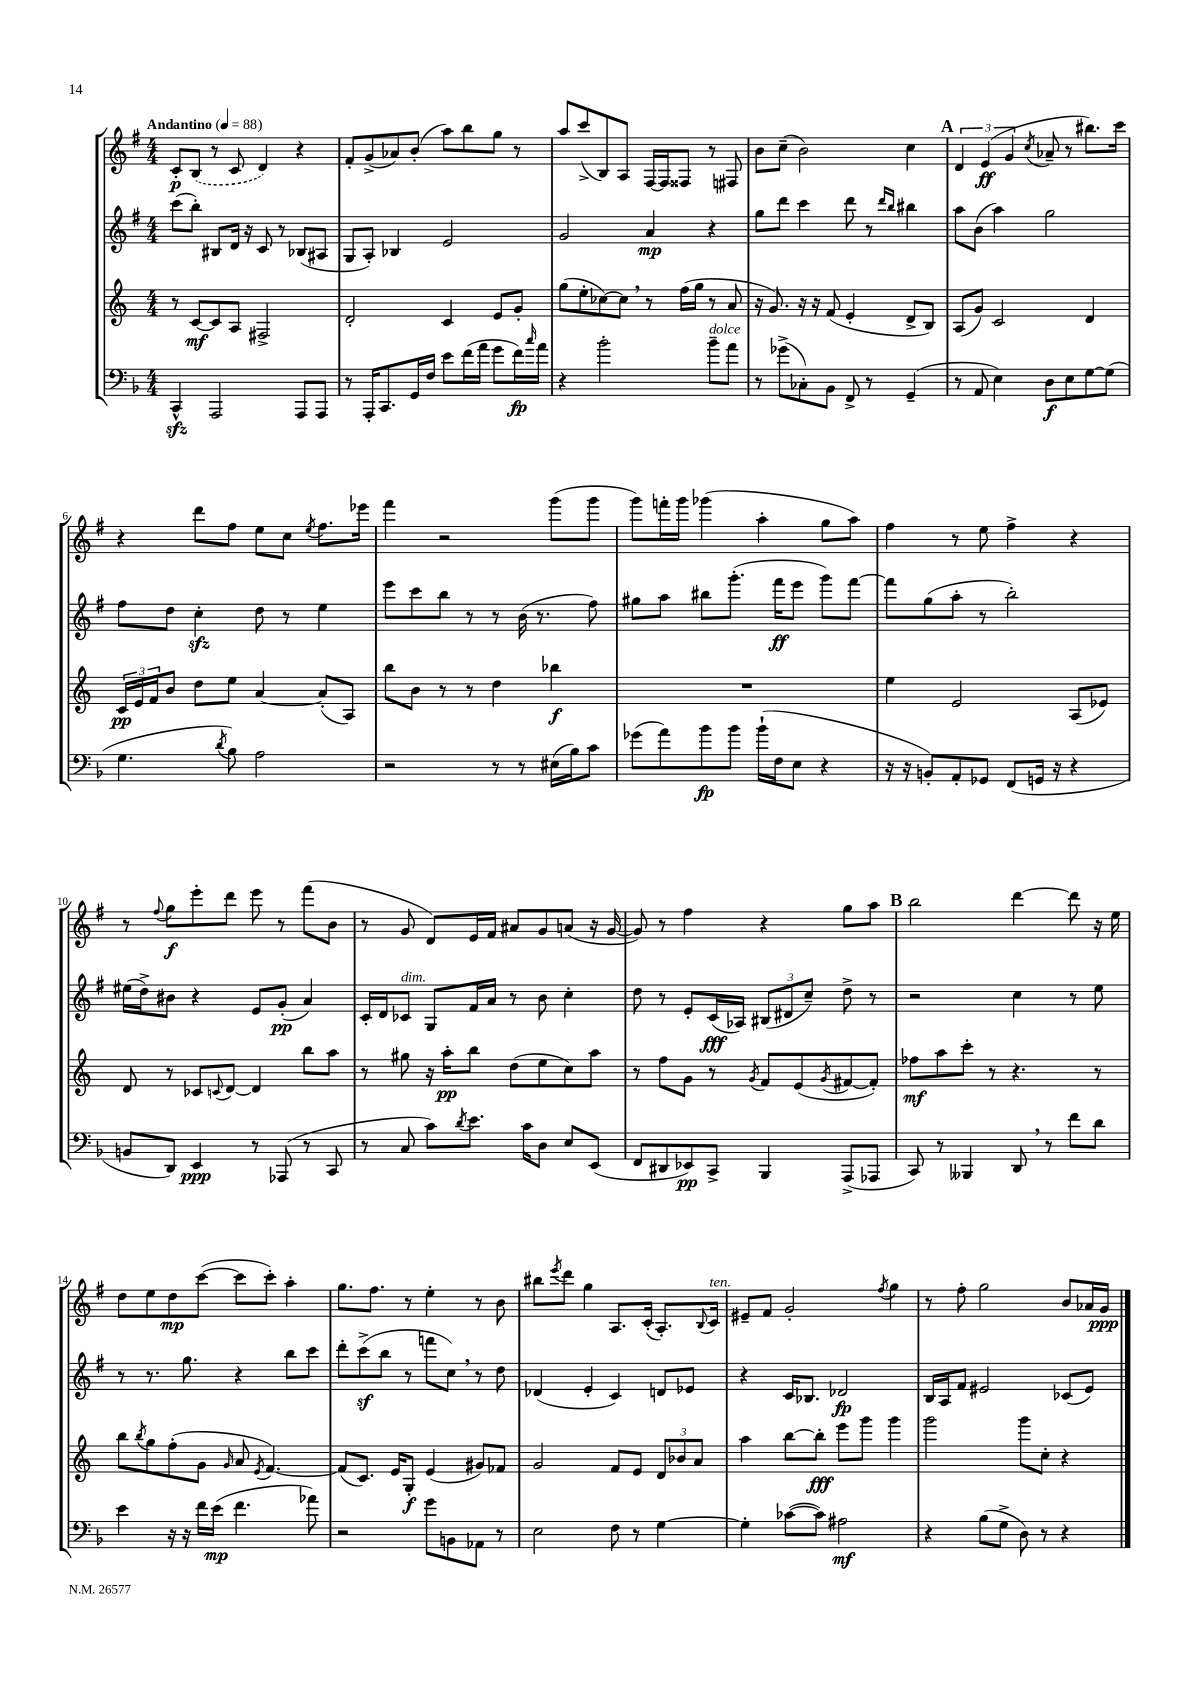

**kern	**dynam	**kern	**dynam	**kern	**dynam	**kern	**dynam
*part4	*part4	*part3	*part3	*part2	*part2	*part1	*part1
*staff4	*staff4	*staff3	*staff3	*staff2	*staff2	*staff1	*staff1
*clefF4	*	*clefG2	*	*clefG2	*	*clefG2	*
*k[b-]	*	*k[]	*	*k[f#]	*	*k[f#]	*
*M4/4	*	*M4/4	*	*M4/4	*	*M4/4	*
*MM88	*	*MM88	*	*MM88	*	*MM88	*
=1	=1	=1	=1	=1	=1	=1	=1
!	!	!	!	!	!	!LO:TX:a:B:t=Andantino	!
4CCzz^^/	.	8r	.	(8ccc\L	.	8c'/L	p
.	.	[8c/L	mf	8bb'\J)	.	(8B/J	.
2AAA/	.	8c/]	.	8B#X/L	.	8r	.
.	.	8A/J	.	16d/Jk	.	8c/	.
.	.	.	.	16r	.	.	.
.	.	2F#X^/	.	8c/	.	4d/)	.
.	.	.	.	8r	.	.	.
8AAA/L	.	.	.	(8B-X/L	.	4r	.
8AAA/J	.	.	.	8A#X/J	.	.	.
=2	=2	=2	=2	=2	=2	=2	=2
8r	.	2d'/	.	8G/L	.	8f#'/L	.
16AAA'/KL	.	.	.	8A'/J)	.	(8g^/	.
8.CC/	.	.	.	.	.	.	.
.	.	.	.	4B-X/	.	8a-X/)	.
16GG/L	.	.	.	.	.	(8b'/J	.
16F/JJ	.	.	.	.	.	.	.
8e\L	.	4c/	.	2e/	.	8aa\L)	.
(16f\L	.	.	.	.	.	8bb\	.
16a\JJ	.	.	.	.	.	.	.
8g\L	.	8e/L	.	.	.	8gg\J	.
16f\L)	fp	8g'/J	.	.	.	8r	.
16qqcc/	.	.	.	.	.	.	.
16a\JJ	.	.	.	.	.	.	.
=3	=3	=3	=3	=3	=3	=3	=3
4r	.	(8gg\L	.	2g/	.	8aa/L	.
.	.	8ee'\	.	.	.	(8ccc^/	.
2b-'\	.	[8cc-X\)	.	.	.	8B/)	.
.	.	8cc-,\J]	.	.	.	8A/J	.
.	.	8r	.	4a/	mp	[16F#/LL	.
.	.	.	.	.	.	16F#/J]	.
.	.	(16ff\LL	.	.	.	8F##X/J	.
.	.	16gg\JJ	.	.	.	.	.
!LO:TX:a:i:t=dolce	!	!	!	!	!	!	!
8b-~\L	.	8r	.	4r	.	8r	.
8a\J	.	8a/	.	.	.	8F#X/	.
=4	=4	=4	=4	=4	=4	=4	=4
8r	.	16r	.	8gg\L	.	8b\L	.
.	.	8.g/)	.	.	.	.	.
(8g-X^\L	.	.	.	8ddd\J	.	(8cc~\J	.
8C-X'\)	.	16r	.	4ccc\	.	2b\)	.
.	.	16r	.	.	.	.	.
8BB-\J	.	(8f/	.	.	.	.	.
8FF^/	.	4e'/	.	8ddd\	.	.	.
8r	.	.	.	8r	.	.	.
.	.	.	.	16qqddd/LL	.	.	.
.	.	.	.	16qqbb/JJ	.	.	.
(4GG~/	.	8d^/L	.	4bb#X\	.	4cc\	.
.	.	8B/J)	.	.	.	.	.
!!LO:REH:place=s1:t=A
=5	=5	=5	=5	=5	=5	=5	=5
8r	.	(8A/L	.	8aa\L	.	6d/	.
8AA/	.	8g/J)	.	(8b\J	.	.	.
.	.	.	.	.	.	(6e/	ff
4E\)	.	2c/	.	4aa\)	.	.	.
.	.	.	.	.	.	6g/	.
.	.	.	.	.	.	8qcc/	.
8D\L	f	.	.	2gg\	.	8a-X~/	.
8E\	.	.	.	.	.	8r	.
[8G\	.	4d/	.	.	.	8.bb#X\L)	.
(8G\J]	.	.	.	.	.	.	.
.	.	.	.	.	.	16ccc\Jk	.
!!LO:LB:g=z
=6	=6	=6	=6	=6	=6	=6	=6
4.G\	.	24c/LL	pp	8ff#\L	.	4r	.
.	.	24e/	.	.	.	.	.
.	.	24f/J	.	.	.	.	.
.	.	8b/J	.	8dd\J	.	.	.
.	.	8dd\L	.	4cczz'\	.	8ddd\L	.
8qd/	.	.	.	.	.	.	.
8B-\)	.	8ee\J	.	.	.	8ff#\J	.
2A\	.	[4a/	.	8dd\	.	8ee\L	.
.	.	.	.	8r	.	8cc\J	.
.	.	.	.	.	.	8qee/	.
.	.	(8a'/L]	.	4ee\	.	8.ff#\L	.
.	.	8A/J)	.	.	.	.	.
.	.	.	.	.	.	16eee-X\Jk	.
=7	=7	=7	=7	=7	=7	=7	=7
2r	.	8bb\L	.	8eee\L	.	4fff#\	.
.	.	8b\J	.	8ccc\	.	.	.
.	.	8r	.	8bb\J	.	2r	.
.	.	8r	.	8r	.	.	.
8r	.	4dd\	.	8r	.	.	.
8r	.	.	.	(16b\	.	.	.
.	.	.	.	8.r	.	.	.
(16E#X\LL	.	4bb-X\	f	.	.	(8ggg\L	.
16B-\J)	.	.	.	.	.	.	.
8c\J	.	.	.	8ff#\)	.	8ggg\J	.
=8	=8	=8	=8	=8	=8	=8	=8
(8g-X\L	.	1r	.	8gg#X\L	.	8ggg\L)	.
8a\)	.	.	.	8aa\J	.	16fffn'\L	.
.	.	.	.	.	.	16ggg\JJ	.
8b-\	fp	.	.	8bb#X\L	.	(4ggg-X\	.
8b-\J	.	.	.	(8.ggg'\J	.	.	.
(16b-`\LL	.	.	.	.	.	4aa'\	.
16F\J	.	.	.	16fff#\KL	ff	.	.
8E\J	.	.	.	8eee\J	.	.	.
4r	.	.	.	8ggg\L)	.	8gg\L	.
.	.	.	.	[8fff#\J	.	8aa\J)	.
=9	=9	=9	=9	=9	=9	=9	=9
16r	.	4ee\	.	8fff#\L]	.	4ff#\	.
16r	.	.	.	.	.	.	.
8BBn'/L)	.	.	.	(8gg\	.	.	.
8AA'/	.	2e/	.	8aa'\J	.	8r	.
8GG-X/J	.	.	.	8r	.	8ee\	.
(8FF/L	.	.	.	2bb'\)	.	4ff#^\	.
16GGn/Jk	.	.	.	.	.	.	.
16r	.	.	.	.	.	.	.
4r	.	(8A/L	.	.	.	4r	.
.	.	8e-X/J)	.	.	.	.	.
!!LO:LB:g=z
=10	=10	=10	=10	=10	=10	=10	=10
8BBn/L	.	8d/	.	(16ee#X\LL	.	8r	.
.	.	.	.	16dd^\J)	.	.	.
.	.	.	.	.	.	8qqff#/	.
8DD/J)	.	8r	.	8b#X\J	.	8gg\L	f
4EE/	ppp	8c-X/L	.	4r	.	8eee'\	.
.	.	8qqcn/	.	.	.	.	.
.	.	[8d/J	.	.	.	8ddd\J	.
8r	.	4d/]	.	8e/L	.	8eee\	.
(8AAA-X/	.	.	.	(8g'/J	pp	8r	.
8r	.	8bb\L	.	4a/)	.	(8fff#\L	.
8CC/	.	8aa\J	.	.	.	8b\J	.
=11	=11	=11	=11	=11	=11	=11	=11
8r	.	8r	.	16c'/LL	.	8r	.
.	.	.	.	16d/J	.	.	.
!	!	!	!	!LO:TX:a:i:t=dim.	!	!	!
8C/	.	8gg#X\	.	8c-X/J	.	8g/	.
8c\L)	.	16r	.	8G/L	.	8d/L)	.
.	.	16aa'\KL	pp	.	.	.	.
8qd/	.	.	.	.	.	.	.
8.e\J	.	8bb\J	.	16f#/L	.	16e/L	.
.	.	.	.	16a/JJ	.	16f#/JJ	.
.	.	(8dd\L	.	8r	.	8a#X/L	.
16c\KL	.	.	.	.	.	.	.
8D\J	.	8ee\	.	8b\	.	8g/	.
8E/L	.	8cc\)	.	4cc'\	.	(8an/J	.
(8EE/J	.	8aa\J	.	.	.	16r	.
.	.	.	.	.	.	[16g/	.
=12	=12	=12	=12	=12	=12	=12	=12
8FF/L	.	8r	.	8dd\	.	8g/])	.
8DD#X/	.	8ff\L	.	8r	.	8r	.
8EE-X/)	pp	8g\J	.	8e'/L	.	4ff#\	.
8CC^/J	.	8r	.	(16c/L	fff	.	.
.	.	.	.	16A-X/JJ)	.	.	.
.	.	8qg/	.	.	.	.	.
4BBB-/	.	8f/L	.	(12B#X/L	.	4r	.
.	.	.	.	12d#X/	.	.	.
.	.	(8e/	.	.	.	.	.
.	.	.	.	12cc~/J)	.	.	.
.	.	8qg/	.	.	.	.	.
(8AAA^/L	.	[8f#X/	.	8dd^\	.	8gg\L	.
8AAA-X/J	.	8f#'/J])	.	8r	.	8aa\J	.
!!LO:REH:place=s1:t=B
=13	=13	=13	=13	=13	=13	=13	=13
8CC/)	.	8ff-X\L	mf	2r	.	2bb\	.
8r	.	8aa\	.	.	.	.	.
4BBB--X/	.	8ccc'\J	.	.	.	.	.
.	.	8r	.	.	.	.	.
8DD,/	.	4.r	.	4cc\	.	[4ddd\	.
8r	.	.	.	.	.	.	.
8f\L	.	.	.	8r	.	8ddd\]	.
8d\J	.	8r	.	8ee\	.	16r	.
.	.	.	.	.	.	16ee\	.
!!LO:LB:g=z
=14	=14	=14	=14	=14	=14	=14	=14
4e\	.	8bb\L	.	8r	.	8dd\L	.
.	.	8qbb/	.	.	.	.	.
.	.	8gg\	.	8.r	.	8ee\	.
16r	.	(8ff'\	.	.	.	8dd\	mp
16r	.	.	.	8.gg\	.	.	.
16f\LL	.	8g\J	.	.	.	([8ccc\J	.
(16e\JJ	mp	.	.	.	.	.	.
.	.	16qqg/	.	.	.	.	.
4.f\	.	8a/	.	4r	.	8ccc\L]	.
.	.	8qe/	.	.	.	.	.
.	.	[4.f/)	.	.	.	8ccc'\J)	.
.	.	.	.	8bb\L	.	4aa'\	.
8a-X\)	.	.	.	8ccc\J	.	.	.
=15	=15	=15	=15	=15	=15	=15	=15
2r	.	(8f/L]	.	8ddd'\L	.	8.gg\L	.
.	.	8.c/J)	.	(8cccz^\	.	.	.
.	.	.	.	.	.	8.ff#\J	.
.	.	.	.	8bb\J	.	.	.
.	.	16e/KL	.	.	.	.	.
.	.	8G'/J	f	8r	.	8r	.
8g\L	.	(4e/	.	8fffn\L	.	4ee'\	.
8BBn\	.	.	.	8cc,\J)	.	.	.
8AA-X\J	.	8g#X/L)	.	8r	.	8r	.
8r	.	8f-X/J	.	8dd\	.	8b\	.
=16	=16	=16	=16	=16	=16	=16	=16
2E\	.	2g/	.	(4d-X/	.	8bb#X\L	.
.	.	.	.	.	.	8qeee/	.
.	.	.	.	.	.	8ddd\J	.
.	.	.	.	4e'/	.	4gg\	.
8F\	.	8f/L	.	4c/)	.	8.A/L	.
8r	.	8e/J	.	.	.	.	.
.	.	.	.	.	.	(16c'/Jk	.
[4G\	.	12d/L	.	8dn/L	.	8.A'/L)	.
.	.	12b-X/	.	.	.	.	.
.	.	.	.	8e-X/J	.	.	.
.	.	12a/J	.	.	.	.	.
.	.	.	.	.	.	8qqB/	.
!	!	!	!	!	!	!LO:TX:a:i:t=ten.	!
.	.	.	.	.	.	16c/Jk	.
=17	=17	=17	=17	=17	=17	=17	=17
4G'\]	.	4aa\	.	4r	.	8e#X~/L	.
.	.	.	.	.	.	8f#/J	.
([8c-X\L	.	[8bb\L	.	16c/KL	.	2g'/	.
.	.	.	.	8.B-X/J	.	.	.
8c-\J])	.	8bb'\J]	fff	.	.	.	.
2A#X\	mf	8eee\L	.	2d-X/	fp	.	.
.	.	8ggg\J	.	.	.	.	.
.	.	.	.	.	.	8qff#/	.
.	.	4ggg\	.	.	.	4gg\	.
=18	=18	=18	=18	=18	=18	=18	=18
4r	.	2ggg\	.	16B/LL	.	8r	.
.	.	.	.	16A/J	.	.	.
.	.	.	.	8f#/J	.	8ff#'\	.
(8B-\L	.	.	.	2e#X/	.	2gg\	.
8G^\J	.	.	.	.	.	.	.
8D\)	.	8ggg\L	.	.	.	.	.
8r	.	8cc'\J	.	.	.	.	.
4r	.	4r	.	(8c-X/L	.	8b/L	.
.	.	.	.	8e#/J)	.	16a-X/L	.
.	.	.	.	.	.	16g/JJ	ppp
==	==	==	==	==	==	==	==
*-	*-	*-	*-	*-	*-	*-	*-
